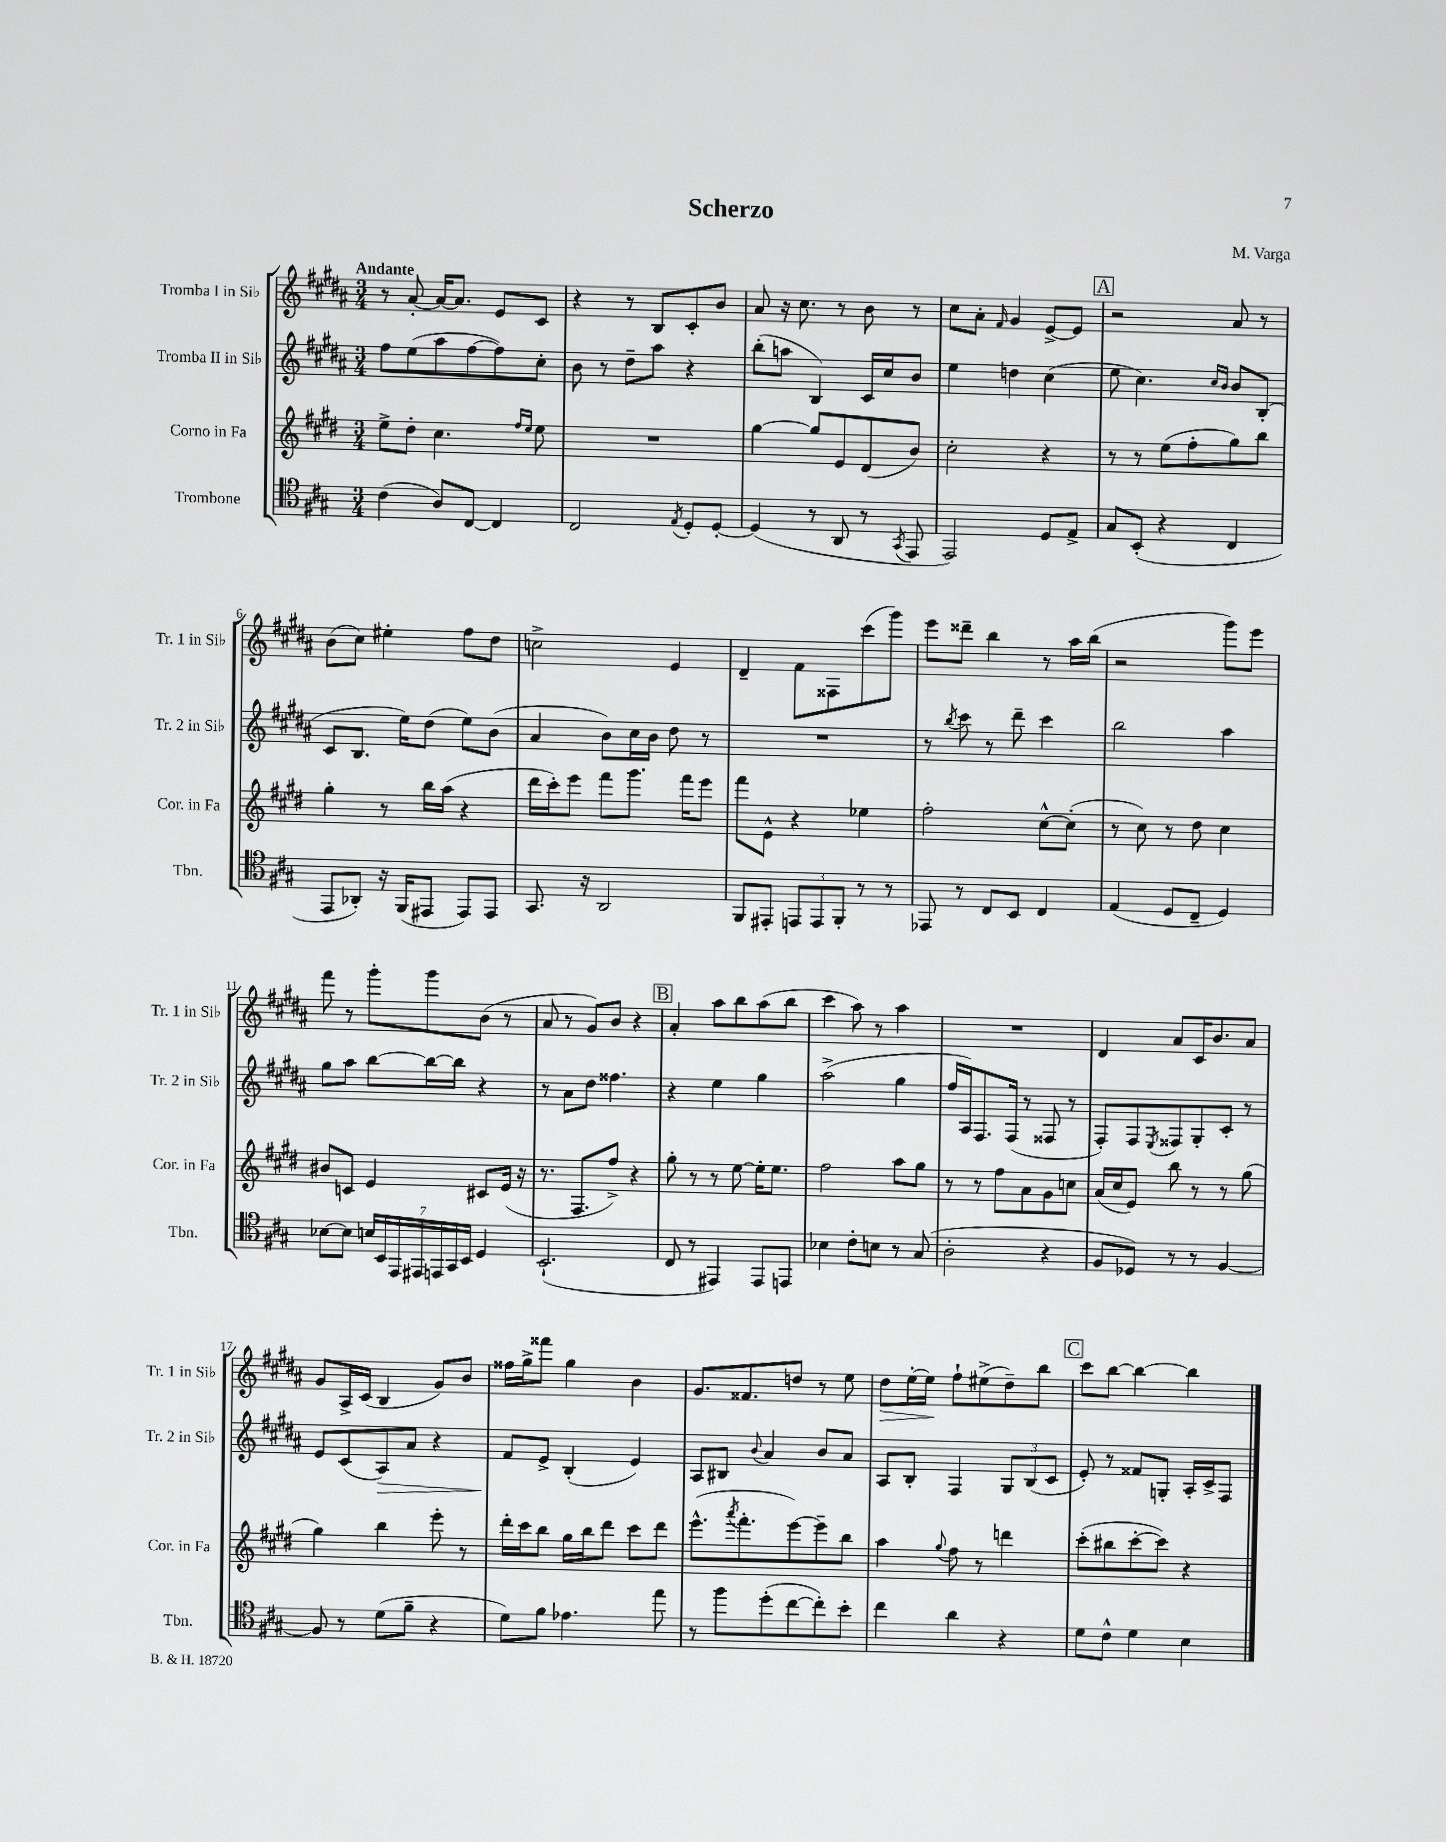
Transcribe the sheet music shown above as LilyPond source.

\header { title = "Scherzo" composer = "M. Varga" }
<<
\new StaffGroup <<
\new Staff = "s0" \with { instrumentName = "Tromba I in Sib" shortInstrumentName = "Tr. 1 in Sib" } {
    \clef treble \key b \major \numericTimeSignature \time 3/4 \tempo "Andante"
    r8 ais'8~-. ais'16~ ais'8. e'8 cis'8 |
    r4 r8 b8 cis'8-. b'8 |
    ais'8 r16 cis''8. r8 b'8 r8 |
    cis''8 ais'8-. \grace { fis'16 } gis'4 e'8~-> e'8 |
    \mark \markup { \box "A" } r2 ais'8 r8 |
    b'8( cis''8) eis''4-. fis''8 dis''8 |
    c''2-> e'4 |
    dis'4-- fis'8 fisis8 cis'''8( gis'''8) |
    e'''8 disis'''8-- b''4 r8 ais''16 b''16( |
    r2 gis'''8) e'''8 |
    fis'''8 r8 gis'''8-. gis'''8 b'8( r8 |
    ais'8 r8 gis'8) b'8 r4 |
    \mark \markup { \box "B" } ais'4-. ais''8 b''8 ais''8( b''8 |
    cis'''4 ais''8) r8 ais''4 |
    R2. |
    dis'4 ais'8 cis'16 b'8. ais'8 |
    gis'8 ais16-> cis'16( b4 gis'8) b'8 |
    fisis''16 gis''16-> fisis'''8 gis''4 b'4 |
    gis'8. fisis'8. d''8 r8 e''8 |
    dis''8\> e''16~-. e''16\! fis''8-! eis''8->( dis''8--) b''8 |
    \mark \markup { \box "C" } cis'''8 b''8~ b''4~ b''4 \bar "|." |
}
\new Staff = "s1" \with { instrumentName = "Tromba II in Sib" shortInstrumentName = "Tr. 2 in Sib" } {
    \clef treble \key b \major \numericTimeSignature \time 3/4
    fis''8 e''8( ais''8 fis''8~ fis''8) cis''8-. |
    b'8 r8 dis''8-- ais''8 r4 |
    b''8-.( a''8 b4) cis'16 cis''16 b'8 |
    e''4 d''4 cis''4( |
    \mark \markup { \box "A" } e''8 cis''4.) \grace { cis''16 b'16 } b'8 b8-.( |
    cis'8 b8. e''16) dis''8( e''8) b'8( |
    ais'4 b'8) cis''16 b'16 dis''8 r8 |
    R2. |
    r8 \acciaccatura { b''8 } cis'''8 r8 dis'''8-- cis'''4 |
    b''2 ais''4 |
    gis''8 ais''8 b''8~ b''16~ b''16 r4 |
    r8 ais'8 dis''8 fisis''4. |
    \mark \markup { \box "B" } r4 e''4 gis''4 |
    ais''2->( gis''4 |
    fis''16 ais16) fis8. fis16( r8 fisis8 r8 |
    fis8-.) fis8 \acciaccatura { e8 } fisis8 gis8-. cis'8-. r8 |
    e'8 cis'8( ais8\>) ais'8 r4 |
    fis'8\! e'8-> b4-.( e'4) |
    ais8 bis8 \appoggiatura { b'8 } ais'4 b'8 ais'8 |
    ais8 b8-. fis4 \tuplet 3/2 { gis8 b8( cis'8 } |
    \mark \markup { \box "C" } e'8-.) r8 fisis'8 g8-. ais16-. cis'16-> fis8 \bar "|." |
}
\new Staff = "s2" \with { instrumentName = "Corno in Fa" shortInstrumentName = "Cor. in Fa" } {
    \clef treble \key e \major \numericTimeSignature \time 3/4
    e''8-> dis''8-. cis''4. \grace { fis''16 e''16 } e''8 |
    R2. |
    gis''4~ gis''8 e'8 dis'8( b'8) |
    cis''2-. r4 |
    \mark \markup { \box "A" } r8 r8 e''8( fis''8-. gis''8) b''8 |
    gis''4-. r8 b''16 a''16( r4 |
    dis'''16 cis'''16-.) e'''8 fis'''8 gis'''8. fis'''16 e'''8 |
    fis'''8 e'8-^ r4 ees''4 |
    fis''2-. cis''8~-^ cis''8-.( |
    r8 cis''8) r8 dis''8 cis''4 |
    bis'8 c'8 e'4 cis'8 e'16( r16 |
    r8. fis8. fis''8->) r4 |
    \mark \markup { \box "B" } gis''8-. r8 r8 e''8~ e''16-. e''8. |
    fis''2 a''8 gis''8 |
    r8 r8 fis''8 a'8 gis'8 c''8 |
    a'16( cis''16 e'8) b''8 r8 r8 gis''8( |
    gis''4) b''4 e'''8-. r8 |
    dis'''16-. cis'''16 b''8 gis''16 b''16 dis'''8 cis'''8 dis'''8 |
    e'''8.-^( \acciaccatura { a'''8 } fis'''8.-. e'''8~) e'''8-- b''8 |
    a''4 \appoggiatura { gis''8 } fis''8 r8 d'''4 |
    \mark \markup { \box "C" } cis'''8-.( bis''8 cis'''8~-. cis'''8) r4 \bar "|." |
}
\new Staff = "s3" \with { instrumentName = "Trombone" shortInstrumentName = "Tbn." } {
    \clef tenor \key a \major \numericTimeSignature \time 3/4
    cis'4( a8) cis8~ cis4 |
    cis2 \acciaccatura { e8 } d8-. d8~-. |
    d4( r8 a,8 r8 \acciaccatura { gis,8 } e,8 |
    e,2) d8 e8-> |
    \mark \markup { \box "A" } gis8 b,8-.( r4 cis4 |
    e,8 aes,8-.) r16 fis,16( eis,8 eis,8) eis,8 |
    gis,8. r16 a,2 |
    fis,8 eis,8-. \tuplet 3/2 { e,8 e,8 fis,8-. } r8 r8 |
    ees,8 r8 cis8 b,8 cis4 |
    e4( d8 cis8-- d4) |
    bes8~ bes8 \tuplet 7/4 { b16 b,16 e,16 eis,16 e,16 gis,16 b,16 } d4 |
    b,2.-!( |
    \mark \markup { \box "B" } cis8 r8 eis,4) eis,8 e,8 |
    bes4 cis'8-. b8 r8 gis8( |
    a2-. r4 |
    fis8 des8) r8 r8 fis4~ |
    fis8 r8 d'8( fis'8-- r4 |
    d'8) fis'8 ees'4. e''8 |
    r8 fis''8 d''8-.( cis''8~ cis''8-.) b'8-. |
    cis''4 a'4 r4 |
    \mark \markup { \box "C" } d'8 cis'8-^ d'4 b4 \bar "|." |
}
>>
>>
